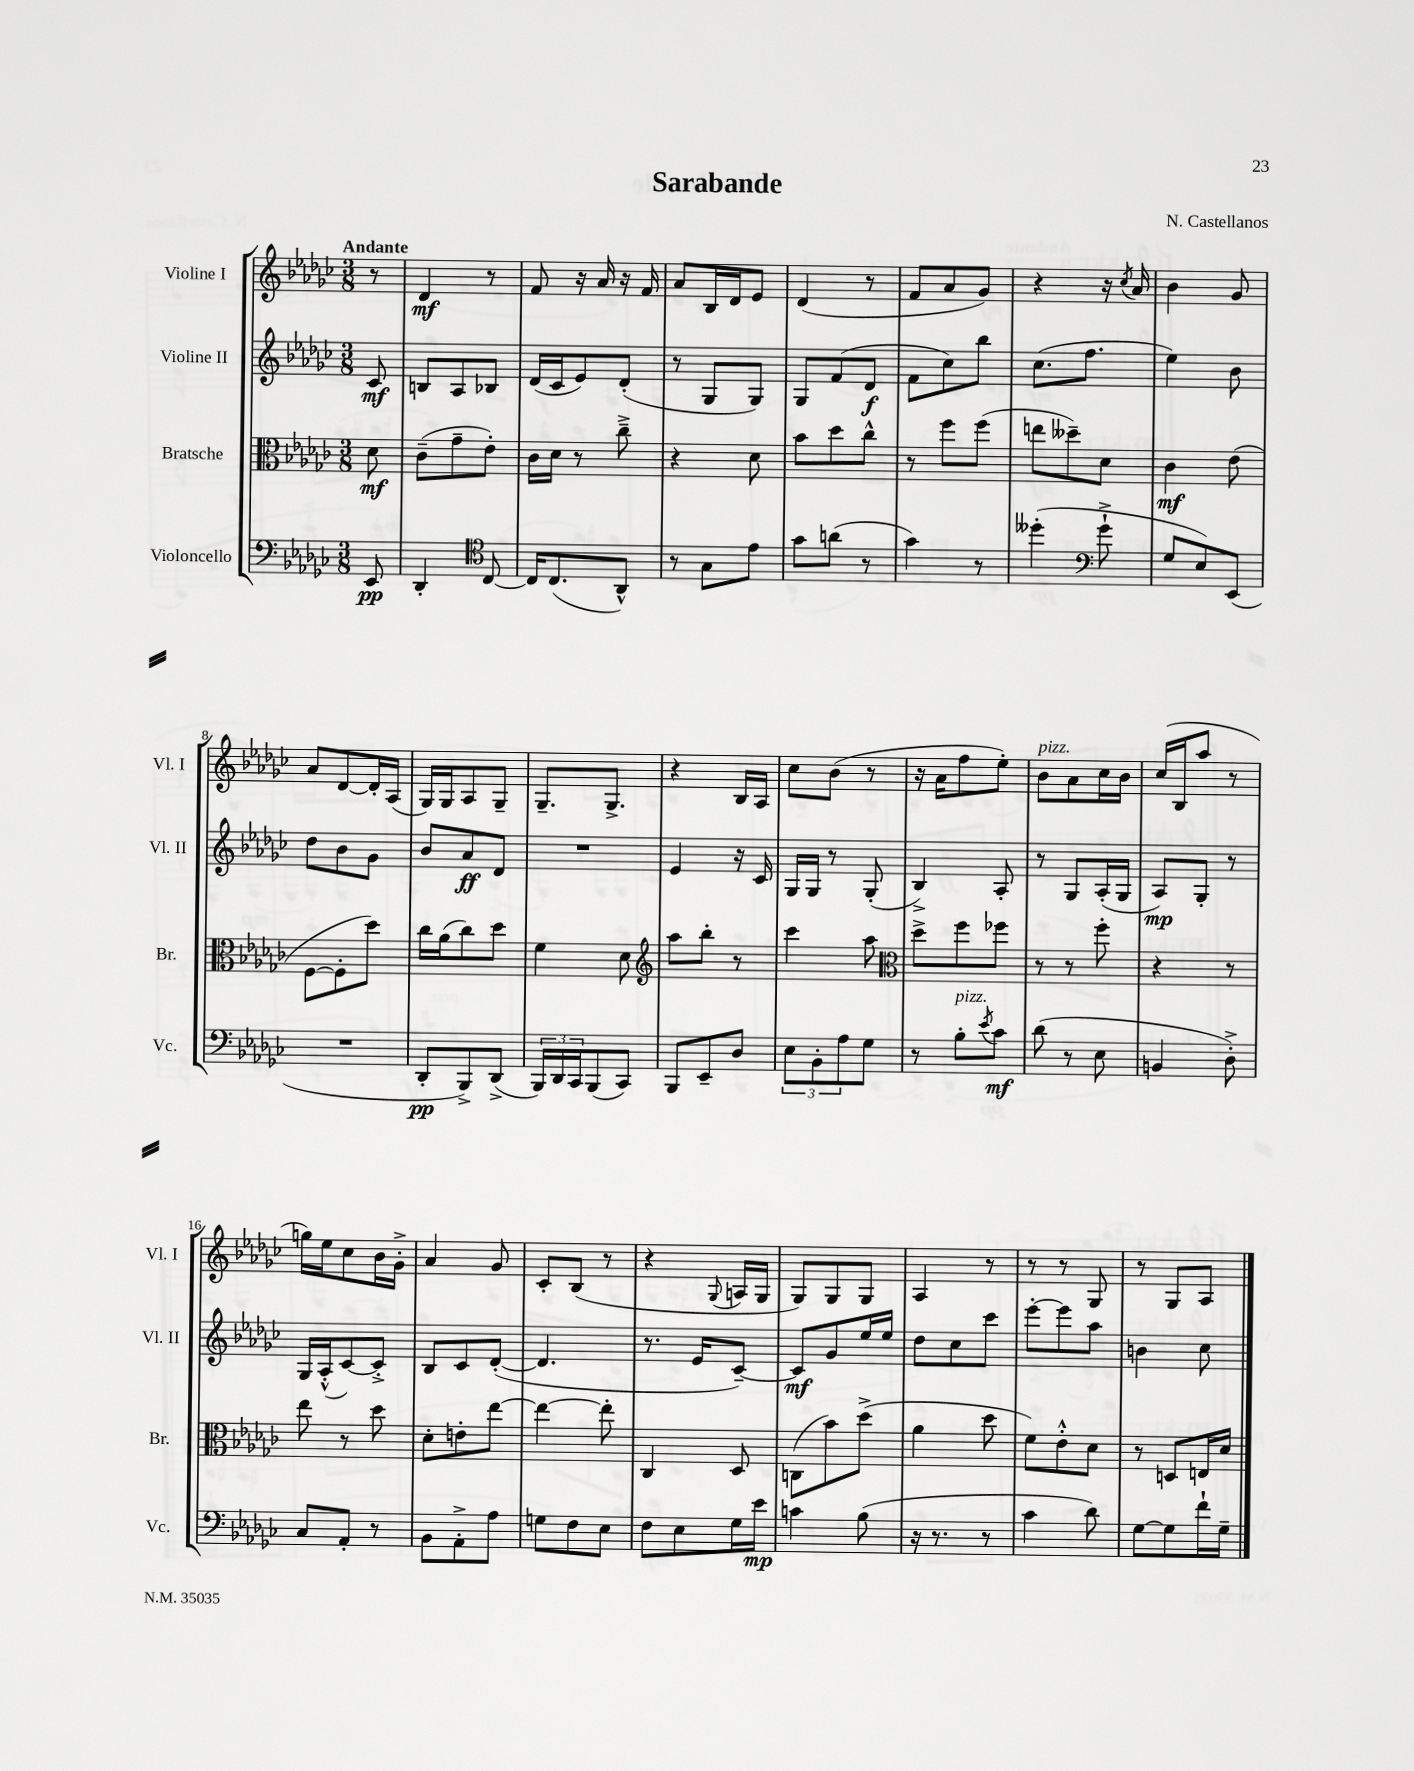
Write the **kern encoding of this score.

**kern	**dynam	**kern	**dynam	**kern	**dynam	**kern	**dynam
*part4	*part4	*part3	*part3	*part2	*part2	*part1	*part1
*staff4	*staff4	*staff3	*staff3	*staff2	*staff2	*staff1	*staff1
*I"Violoncello	*	*I"Bratsche	*	*I"Violine II	*	*I"Violine I	*
*I'Vc.	*	*I'Br.	*	*I'Vl. II	*	*I'Vl. I	*
*clefF4	*	*clefC3	*	*clefG2	*	*clefG2	*
*k[b-e-a-d-g-c-]	*	*k[b-e-a-d-g-c-]	*	*k[b-e-a-d-g-c-]	*	*k[b-e-a-d-g-c-]	*
*M3/8	*	*M3/8	*	*M3/8	*	*M3/8	*
=	=	=	=	=	=	=	=
!	!	!	!	!	!	!LO:TX:a:B:t=Andante	!
8EE-/	pp	8d-\	mf	8c-/	mf	8r	.
=1	=1	=1	=1	=1	=1	=1	=1
4DD-'/	.	(8c-~\L	.	8Bn/L	.	4d-/	mf
.	.	8g-~\	.	8A-/	.	.	.
*clefC4	*	*	*	*	*	*	*
[8C-/	.	8e-'\J)	.	8B-X/J	.	8r	.
=2	=2	=2	=2	=2	=2	=2	=2
16C-/KL]	.	16c-\LL	.	(16d-/LL	.	8f/	.
(8.C-/	.	16d-\JJ	.	16c-/J	.	.	.
.	.	8r	.	8e-/)	.	16r	.
.	.	.	.	.	.	16a-/	.
8AA-^^/J)	.	8cc-~^\	.	(8d-'/J	.	16r	.
.	.	.	.	.	.	16f/	.
=3	=3	=3	=3	=3	=3	=3	=3
8r	.	4r	.	8r	.	8a-/L	.
8G-\L	.	.	.	8G-/L	.	16B-/L	.
.	.	.	.	.	.	16d-/J	.
8e-\J	.	8d-\	.	8G-/J)	.	8e-/J	.
=4	=4	=4	=4	=4	=4	=4	=4
8g-\L	.	8b-\L	.	8G-/L	.	(4d-/	.
(8an\J	.	8dd-\	.	(8f/	.	.	.
8r	.	8cc-^^\J	.	8d-/J	f	8r	.
=5	=5	=5	=5	=5	=5	=5	=5
4g-\)	.	8r	.	8f\L	.	8f/L	.
.	.	8ff\L	.	8cc-\)	.	8a-/	.
8r	.	(8ff\J	.	8bb-\J	.	8g-/J)	.
=6	=6	=6	=6	=6	=6	=6	=6
(4dd--X'\	.	8een\L	.	(8.cc-\L	.	4r	.
.	.	8dd--X~\)	.	.	.	.	.
.	.	.	.	8.ff\J	.	.	.
*clefF4	*	*	*	*	*	*	*
8g-`^\	.	8d-\J	.	.	.	16r	.
.	.	.	.	.	.	8qcc-/	.
.	.	.	.	.	.	16a-/	.
=7	=7	=7	=7	=7	=7	=7	=7
8G-/L	.	4c-\	mf	4ee-\)	.	4b-\	.
8E-/)	.	.	.	.	.	.	.
(8EE-/J	.	(8e-\	.	8b-\	.	8g-/	.
!!LO:LB:g=z
=8	=8	=8	=8	=8	=8	=8	=8
4.r	.	[8F\L	.	8dd-\L	.	8a-/L	.
.	.	8F'\]	.	8b-\	.	[8d-/	.
.	.	8dd-\J)	.	8g-\J	.	16d-'/L]	.
.	.	.	.	.	.	(16A-/JJ	.
=9	=9	=9	=9	=9	=9	=9	=9
8DD-'/L	pp	16cc-\LL	.	8b-/L	.	16G-/LL)	.
.	.	(16a-\J	.	.	.	16G-/J	.
8BBB-^/)	.	8cc-\)	.	8a-/	ff	8A-/	.
(8DD-^/J	.	8dd-\J	.	8d-/J	.	8G-~/J	.
=10	=10	=10	=10	=10	=10	=10	=10
24BBB-/LL)	.	4f\	.	4.r	.	8.G-~/L	.
24DD-/	.	.	.	.	.	.	.
24CC-/J	.	.	.	.	.	.	.
(8BBB-/	.	.	.	.	.	.	.
.	.	.	.	.	.	8.G-^/J	.
8CC-/J)	.	8d-\	.	.	.	.	.
=11	=11	=11	=11	=11	=11	=11	=11
*	*	*clefG2	*	*	*	*	*
8BBB-/L	.	8aa-\L	.	4e-/	.	4r	.
8EE-~/	.	8bb-'\J	.	.	.	.	.
8D-/J	.	8r	.	16r	.	16B-/LL	.
.	.	.	.	16c-/	.	16A-/JJ	.
=12	=12	=12	=12	=12	=12	=12	=12
12E-\L	.	4ccc-\	.	16G-/LL	.	8cc-\L	.
.	.	.	.	16G-/JJ	.	.	.
12BB-'\	.	.	.	.	.	.	.
.	.	.	.	8r	.	(8b-\J	.
12A-\	.	.	.	.	.	.	.
8G-\J	.	8aa-\	.	(8G-'/	.	8r	.
=13	=13	=13	=13	=13	=13	=13	=13
*	*	*clefC3	*	*	*	*	*
8r	.	8dd-^\L	.	4B-^/)	.	16r	.
.	.	.	.	.	.	16a-\KL	.
!LO:TX:a:i:t=pizz.	!	!	!	!	!	!	!
8B-'\L	.	8ff\	.	.	.	8ff\	.
8qe-/	.	.	.	.	.	.	.
8c-\J	mf	8ff-X\J	.	8A-'/	.	8ee-'\J)	.
=14	=14	=14	=14	=14	=14	=14	=14
!	!	!	!	!	!	!LO:TX:a:i:t=pizz.	!
(8d-\	.	8r	.	8r	.	8b-\L	.
8r	.	8r	.	8G-/L	.	8a-\	.
8E-\	.	8ff'\	.	(16A-'/L	.	16cc-\L	.
.	.	.	.	16G-/JJ	.	16b-\JJ	.
=15	=15	=15	=15	=15	=15	=15	=15
4BBn/	.	4r	.	8A-/L)	mp	(16cc-/LL	.
.	.	.	.	.	.	16B-/J	.
.	.	.	.	8G-'/J	.	8aa-/J	.
8D-'^\)	.	8r	.	8r	.	8r	.
!!LO:LB:g=z
=16	=16	=16	=16	=16	=16	=16	=16
8C-/L	.	8ee-\	.	16G-/LL	.	16ggn\LL)	.
.	.	.	.	(16A-'^^/J	.	16ee-\J	.
8AA-'/J	.	8r	.	[8c-/)	.	8cc-\	.
8r	.	8dd-\	.	8c-'^/J]	.	16b-\L	.
.	.	.	.	.	.	16g-'^\JJ	.
=17	=17	=17	=17	=17	=17	=17	=17
8BB-\L	.	8d-'\L	.	8B-/L	.	4a-/	.
8AA-'^\	.	8en'\	.	8c-/	.	.	.
8A-\J	.	[8ee-\J	.	([8d-'/J	.	8g-/	.
=18	=18	=18	=18	=18	=18	=18	=18
8Gn\L	.	4ee-\_	.	4.d-/]	.	8c-'/L	.
8F\	.	.	.	.	.	(8B-/J	.
8E-\J	.	8ee-'\]	.	.	.	8r	.
=19	=19	=19	=19	=19	=19	=19	=19
8F\L	.	4C-/	.	8.r	.	4r	.
8E-\	.	.	.	.	.	.	.
.	.	.	.	16e-/KL	.	.	.
.	.	.	.	.	.	8qqG-/	.
16G-\L	.	8D-/	.	[8c-~/J)	.	16An/LL	.
16e-\JJ	mp	.	.	.	.	16G-/JJ	.
=20	=20	=20	=20	=20	=20	=20	=20
4cn\	.	(8Cn\L	.	8c-/L]	mf	8G-/L)	.
.	.	8b-\)	.	8g-/	.	8G-/	.
(8B-\	.	(8dd-^\J	.	16ee-/L	.	8G-/J	.
.	.	.	.	16ee-/JJ	.	.	.
=21	=21	=21	=21	=21	=21	=21	=21
16r	.	4a-\	.	8dd-\L	.	4A-/	.
8.r	.	.	.	.	.	.	.
.	.	.	.	8cc-\	.	.	.
8r	.	8dd-\	.	8ccc-\J	.	8r	.
=22	=22	=22	=22	=22	=22	=22	=22
4c-\	.	8f\L)	.	[8eee-'\L	.	8r	.
.	.	8e-'^^\	.	8eee-\]	.	8r	.
8d-\)	.	8d-\J	.	8aa-\J	.	8G-/	.
=23	=23	=23	=23	=23	=23	=23	=23
[8G-\L	.	8r	.	4bn\	.	8r	.
8G-\]	.	8Dn/L	.	.	.	8G-/L	.
16f`\L	.	16En/L	.	8cc-\	.	8A-/J	.
16G-~\JJ	.	16d-/JJ	.	.	.	.	.
==	==	==	==	==	==	==	==
*-	*-	*-	*-	*-	*-	*-	*-
